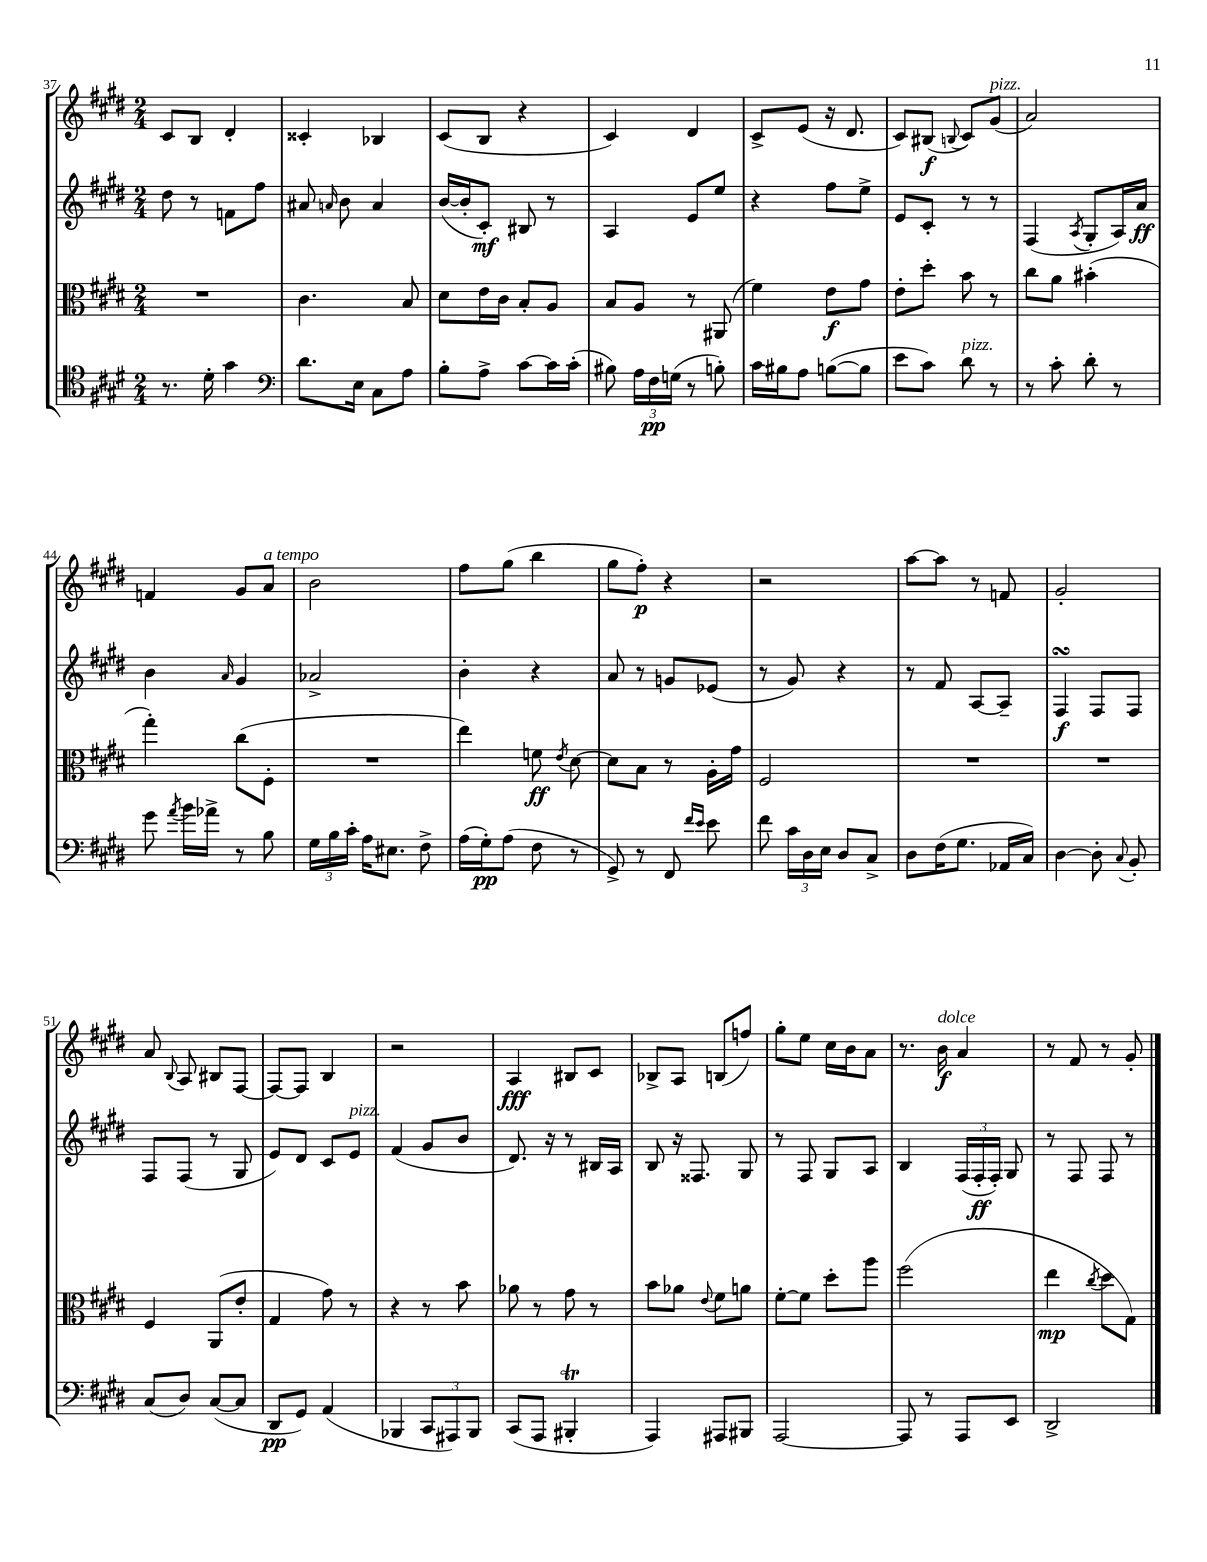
<<
\new StaffGroup <<
\new Staff = "s0" {
    \clef treble \key e \major \numericTimeSignature \time 2/4
    \autoBeamOff cis'8[ b8] dis'4-. |
    cisis'4-. bes4 |
    cis'8[( b8] r4 |
    cis'4) dis'4 |
    cis'8[-> e'8]( r16 dis'8. |
    cis'8[) bis8]\f( \appoggiatura { b8 } cis'8[) gis'8]^\markup { \italic "pizz." }( |
    a'2) |
    f'4 gis'8[ a'8]^\markup { \italic "a tempo" } |
    b'2 |
    fis''8[ gis''8]( b''4 |
    gis''8[ fis''8]-.\p) r4 |
    r2 |
    a''8[~ a''8] r8 f'8 |
    gis'2-. |
    a'8 \appoggiatura { b8 } a8 bis8[ fis8]~ |
    fis8[~ fis8] b4 |
    r2 |
    a4\fff bis8[ cis'8] |
    bes8[-> a8] b8[( f''8]) |
    gis''8[-. e''8] cis''16[ b'16 a'8] |
    r8. b'16\f^\markup { \italic "dolce" } a'4 |
    r8 fis'8 r8 gis'8-. \bar "|." |
}
\new Staff = "s1" {
    \clef treble \key e \major \numericTimeSignature \time 2/4
    \autoBeamOff dis''8 r8 f'8[ fis''8] |
    ais'8 \grace { a'16 } b'8 a'4 |
    b'16[~( b'16-. cis'8]-.\mf) bis8 r8 |
    a4 e'8[ e''8] |
    r4 fis''8[ e''8]-> |
    e'8[ cis'8]-. r8 r8 |
    fis4( \acciaccatura { a8 } gis8[-. a16) a'16]\ff |
    b'4 \grace { a'16 } gis'4 |
    aes'2-> |
    b'4-. r4 |
    a'8 r8 g'8[ ees'8]( |
    r8 gis'8) r4 |
    r8 fis'8 a8[~ a8]-- |
    fis4\turn\f fis8[ fis8] |
    fis8[ fis8]( r8 gis8 |
    e'8[) dis'8] cis'8[ e'8]^\markup { \italic "pizz." } |
    fis'4( gis'8[ b'8] |
    dis'8.) r16 r8 bis16[ a16] |
    b8 r16 fisis8. gis8 |
    r8 fis8 gis8[ a8] |
    b4 \tuplet 3/2 { fis16[( fis16-.\ff fis16]-.) } gis8 |
    r8 fis8 fis8 r8 \bar "|." |
}
\new Staff = "s2" {
    \clef alto \key e \major \numericTimeSignature \time 2/4
    \autoBeamOff R2 |
    cis'4. b8 |
    dis'8[ e'16 cis'16] b8[-. a8] |
    b8[ a8] r8 ais,8( |
    fis'4) e'8[\f gis'8] |
    e'8[-. dis''8]-. b'8 r8 |
    cis''8[ a'8] bis'4-.( |
    gis''4-.) cis''8[( fis8]-. |
    R2 |
    e''4) f'8\ff \acciaccatura { e'8 } dis'8~ |
    dis'8[ b8] r8 a16[-. gis'16] |
    fis2 |
    R2 |
    R2 |
    fis4 a,8[( e'8]-. |
    gis4 gis'8) r8 |
    r4 r8 b'8 |
    aes'8 r8 gis'8 r8 |
    b'8[ aes'8] \appoggiatura { e'8 } fis'8[ a'8] |
    fis'8[~-. fis'8] dis''8[-. a''8] |
    fis''2( |
    e''4\mp \acciaccatura { cis''8 } dis''8[ gis8]) \bar "|." |
}
\new Staff = "s3" {
    \clef tenor \key e \major \numericTimeSignature \time 2/4
    \autoBeamOff r8. dis'16-. gis'4 |
    \clef bass dis'8.[ e16] cis8[ a8] |
    b8[-. a8]-> cis'8[~ cis'16 cis'16]-.( |
    bis8) \tuplet 3/2 { a16[ fis16\pp g16]( } r8 b8-.) |
    cis'16[ bis16 a8] b8[~( b8] |
    e'8[ cis'8]) dis'8^\markup { \italic "pizz." } r8 |
    r8 cis'8-. dis'8-. r8 |
    gis'8 \acciaccatura { a'8 } b'16[ aes'16]-> r8 b8 |
    \tuplet 3/2 { gis16[ b16 cis'16]-. } a16[ eis8.] fis8-> |
    a16[( gis16-.\pp) a8]( fis8 r8 |
    gis,8->) r8 fis,8 \grace { fis'16[ e'16] } e'8 |
    fis'8 \tuplet 3/2 { cis'16[ dis16 e16] } dis8[ cis8]-> |
    dis8[ fis16( gis8.] aes,16[ cis16]) |
    dis4~ dis8-. \appoggiatura { cis8 } b,8-. |
    cis8[( dis8]) cis8[~( cis8] |
    dis,8[\pp gis,8]) a,4( |
    bes,,4 \tuplet 3/2 { cis,8[ ais,,8) bes,,8] } |
    cis,8[( a,,8] bis,,4-.\trill |
    a,,4) ais,,8[ bis,,8] |
    a,,2~ |
    a,,8 r8 a,,8[ e,8] |
    dis,2-> \bar "|." |
}
>>
>>
\layout { \context { \Score currentBarNumber = #37 } }
